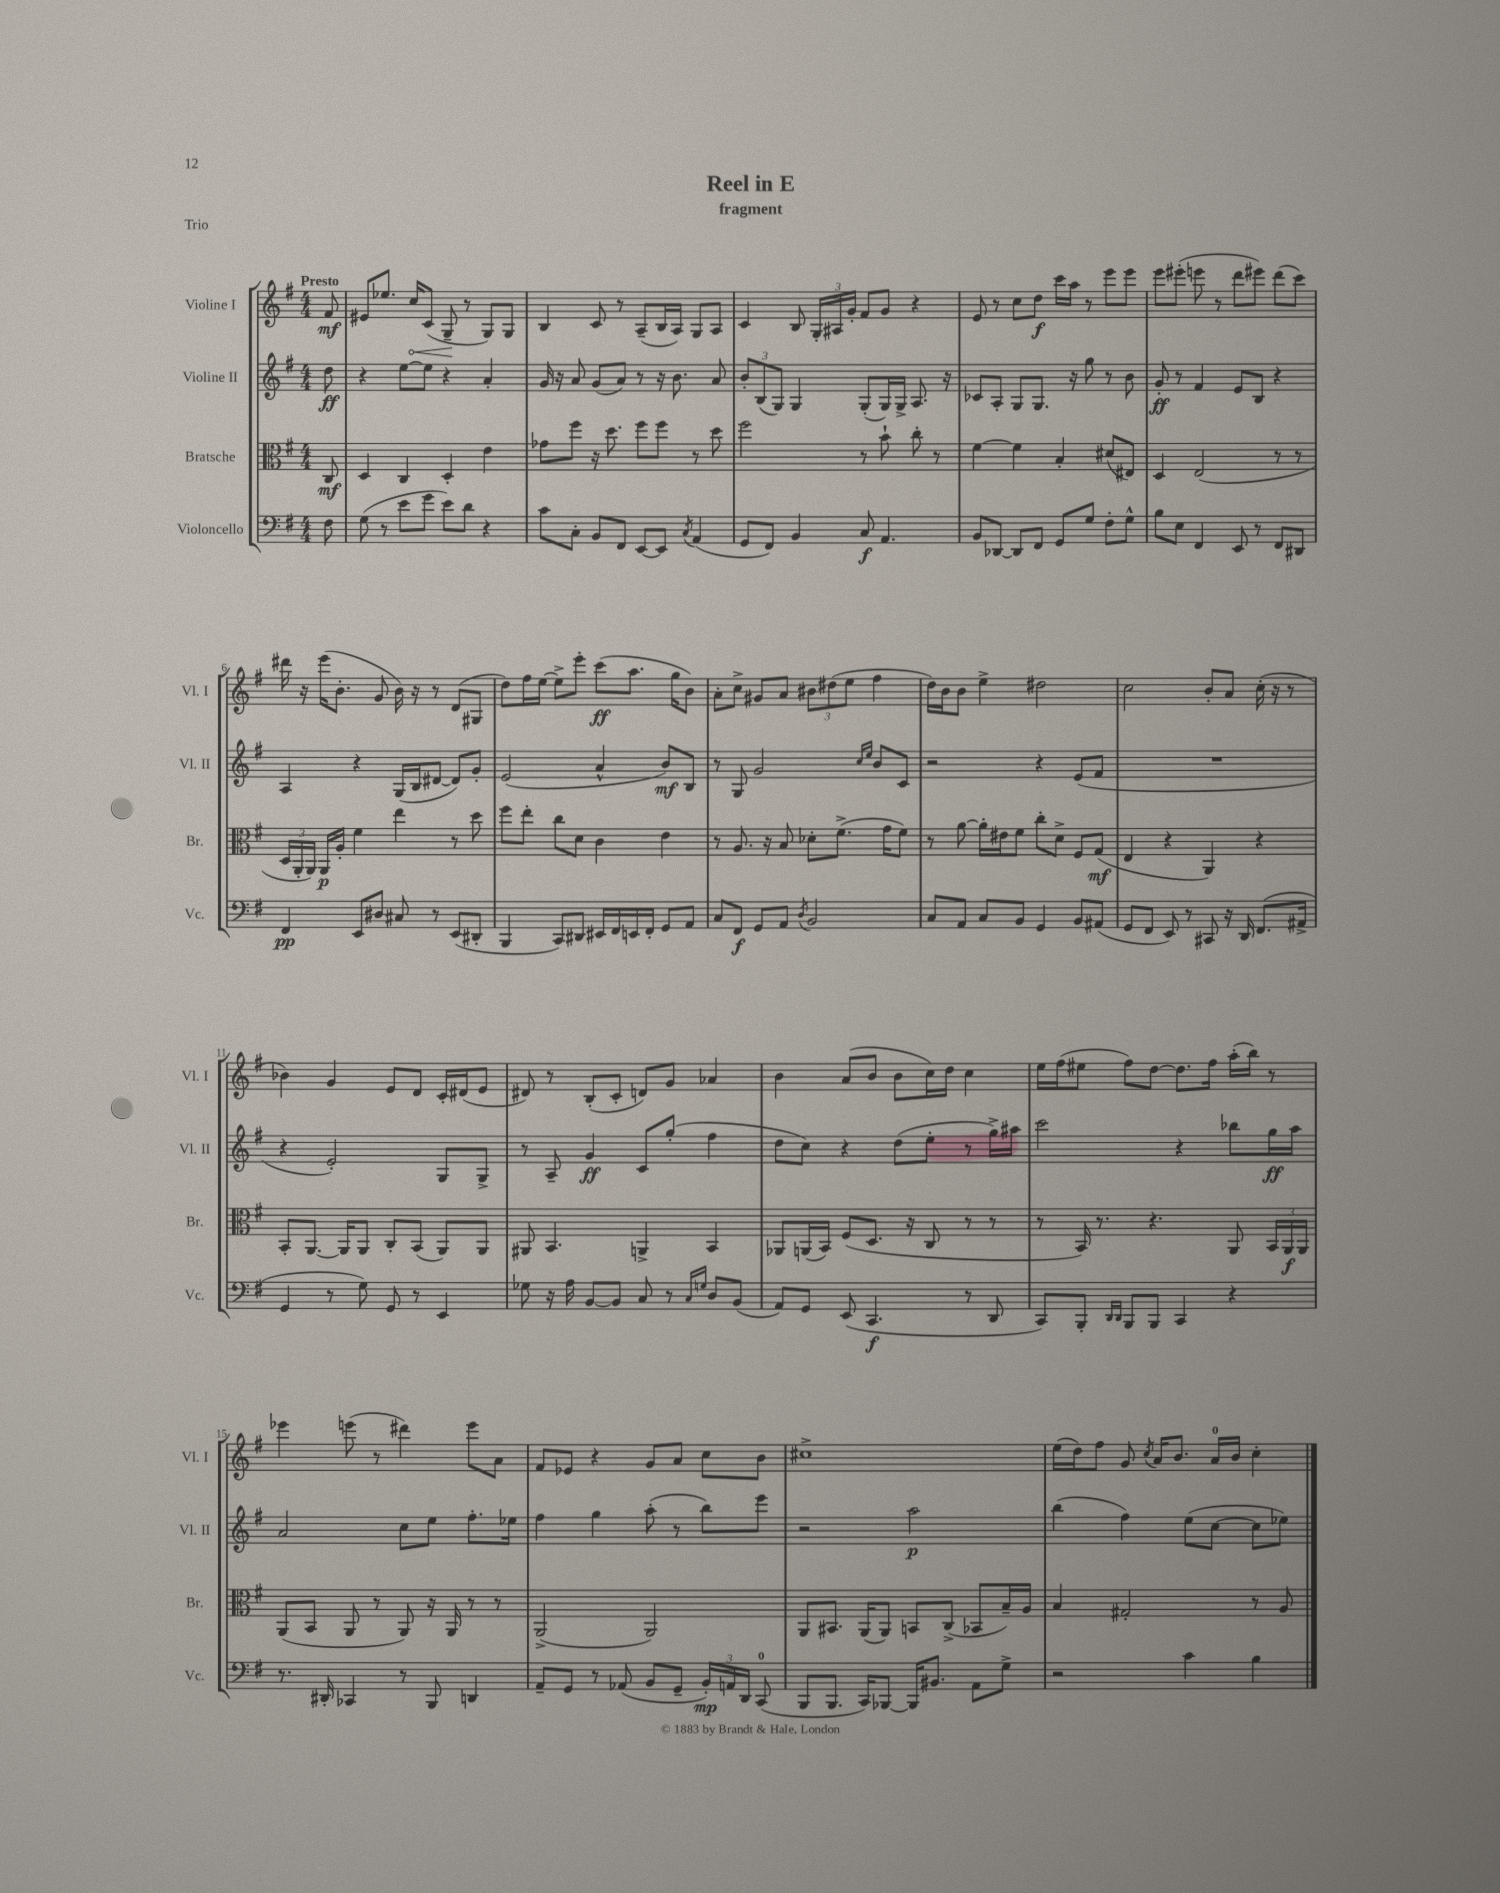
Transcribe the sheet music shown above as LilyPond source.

\header { title = "Reel in E" subtitle = "fragment" piece = "Trio" }
<<
\new StaffGroup <<
\new Staff = "s0" \with { instrumentName = "Violine I" shortInstrumentName = "Vl. I" } {
    \clef treble \key g \major \numericTimeSignature \time 4/4 \partial 8 \tempo "Presto"
    \autoBeamOff fis'8\mf |
    eis'8[ ees''8.] \once \override Hairpin.circled-tip = ##t c''16[\< c'8]( g8--\! r8 g8[) g8] |
    b4 c'8 r8 a8[--( b16 a16]) g8[ a8] |
    c'4 b8 \tuplet 3/2 { g16[-. ais16 g'16]-. } fis'8[ g'8] r4 |
    e'8 r8 c''8[ d''8]\f c'''16[ a''16] r8 e'''8[ e'''8] |
    e'''8[ eis'''8]-.( e'''8 r8 d'''8[ eis'''8]) d'''8[( c'''8]) |
    dis'''16 r16 e'''16[( b'8.]-. g'8 b'16) r16 r8 d'8[( gis8] |
    d''8[) fis''16 e''16]~ e''8[-> e'''8]-. c'''8[\ff( a''8.] g''16[ b'8]) |
    a'8[-. c''8]-> gis'8[ a'8] \tuplet 3/2 { bis'8[ dis''8( e''8] } fis''4 |
    d''16[) b'16 b'8] e''4-> dis''2 |
    c''2 b'8[-. a'8] c''16-.( r16 r8 |
    bes'4) g'4 e'8[ d'8] c'16[-. dis'16( e'8] |
    dis'8) r8 b8[-.( c'8]-. d'8[) g'8] aes'4 |
    b'4 a'8[( b'8] b'8[ c''16) d''16] c''4 |
    e''16[ fis''16( eis''8] fis''8[) d''8]~ d''8.[ fis''16] a''16[-.( b''16]) r8 |
    ees'''4 e'''8( r8 dis'''4) e'''8[ a'8] |
    fis'8[ ees'8] r4 g'8[ a'8] c''8[ b'8] |
    cis''1-> |
    e''16[( d''16) fis''8] g'8 \acciaccatura { c''8 } a'16[ b'8.] a'16[-0 b'16] c''4-. \bar "|." |
}
\new Staff = "s1" \with { instrumentName = "Violine II" shortInstrumentName = "Vl. II" } {
    \clef treble \key g \major \numericTimeSignature \time 4/4 \partial 8
    \autoBeamOff d''8\ff |
    r4 e''8[~ e''8] r4 a'4-. |
    g'16 r16 a'8 g'8[( a'8]) r8 r16 b'8. a'8 |
    \tuplet 3/2 { b'8[-. b8( g8]) } g4 g8[-.( g16) g16]-> a8. r16 |
    ces'8[ a8]-. g8[ g8.] r16 g''8 r8 b'8 |
    g'8-.\ff r8 fis'4 e'8[ b8] r4 |
    a4 r4 g16[( b16 dis'8]~ dis'8[) g'8]-. |
    e'2( a'4-^ b'8[\mf) b8] |
    r8 g8 g'2 \grace { c''16[ e''16] } b'8[ c'8] |
    r2 r4 e'8[( fis'8] |
    R1 |
    r4 e'2-.) g8[ g8]-> |
    r8 a8-- g'4\ff c'8[ g''8]-.( fis''4 |
    d''8[ c''8]) r4 d''8[( e''8]-. r8 g''16[->) ais''16] |
    c'''2 r4 bes''8[ g''16\ff a''16] |
    a'2 c''8[ e''8] fis''8.[-. ees''16] |
    fis''4 g''4 a''8-.( r8 b''8[) e'''8] |
    r2 a''2\p |
    b''4( fis''4) e''8[( c''8]~ c''8[ ees''8]) \bar "|." |
}
\new Staff = "s2" \with { instrumentName = "Bratsche" shortInstrumentName = "Br." } {
    \clef alto \key g \major \numericTimeSignature \time 4/4 \partial 8
    \autoBeamOff c8\mf |
    d4 c4 d4-. e'4 |
    ges'8[ fis''8] r16 d''8. fis''8[ fis''8] r8 d''8 |
    fis''2 r8 b'8-! c''8-. r8 |
    fis'4~ fis'4 b4-. dis'8[( eis8]) |
    d4 e2( r8 r8 |
    \tuplet 3/2 { d16[ a,16-. a,16]) } a,16[\p a16]-. fis'4 e''4 r8 d''8 |
    fis''8[ e''8]-. c''8[ d'8] c'4 e'4 |
    r8 a8. r16 b8 des'8[-. fis'8.]->( g'16[ fis'8]) |
    r8 a'8~ a'16[-. eis'16 fis'8] c''8[-. d'8]-> fis8[ g8]\mf( |
    e4 r4 a,4) r4 |
    b,8[-. a,8.]~ a,16[ a,8] c8[-. b,8]( a,8[) a,8] |
    ais,8 b,4. a,4-> b,4 |
    aes,8[ a,16( b,16]) fis8[( d8.] r16 c8 r8 r8 |
    r8 b,16) r8. r4. a,8 \tuplet 3/2 { b,16[ a,16\f a,16] } |
    a,8[( b,8] a,8 r8 a,8) r16 a,16 r8 r8 |
    a,2->( a,2) |
    a,8[ bis,8.] a,16[( a,8]) b,8[ c8]->( bes,8[ b16--) a16] |
    b4 gis2-. r8 a8 \bar "|." |
}
\new Staff = "s3" \with { instrumentName = "Violoncello" shortInstrumentName = "Vc." } {
    \clef bass \key g \major \numericTimeSignature \time 4/4 \partial 8
    \autoBeamOff fis8 |
    g8( r8 e'8[ g'8] e'8[) d'8] r4 |
    c'8[ c8]-. b,8[ fis,8] e,8[~ e,8] \acciaccatura { c8 } a,4( |
    g,8[ fis,8]) b,4 c8\f a,4. |
    b,8[ des,8]~ des,8[ fis,8] g,8[ g8] fis8[-. g8]-^ |
    b8[ e8] fis,4 e,8 r8 fis,8[ dis,8] |
    fis,4\pp e,8[ dis8] cis8 r8 e,8[( dis,8]-. |
    b,,4 c,8[) dis,8] eis,16[ fis,16 e,16 fis,16]-. g,8[ a,8] |
    c8[ fis,8]\f g,8[ a,8] \acciaccatura { d8 } b,2 |
    c8[ a,8] c8[ b,8] g,4 b,8[ ais,8]( |
    g,8[ fis,8] e,8) r8 cis,8 r16 d,16 fis,8.[( ais,16]-> |
    g,4 r8 g8) g,8 r8 e,4 |
    ges8 r16 a16 b,8[~ b,8] c8 r8 \grace { c16[ g16] } d8[ b,8]( |
    a,8[) g,8] e,8( c,4.\f r8 d,8 |
    c,8[) b,,8]-. \grace { d,16[ d,16] } b,,8[ b,,8] c,4 r4 |
    r8. dis,16-. ces,4 r8 b,,8 d,4 |
    a,8[-- g,8] r8 aes,8( b,8[ g,8]-- \tuplet 3/2 { b,16[-.\mp) a,16 d,16] } c,8-0( |
    b,,8[ b,,8.] c,16[) bes,,8]~ bes,,16[ bis,8.] a,8[ g8]-> |
    r2 c'4 b4 \bar "|." |
}
>>
>>
